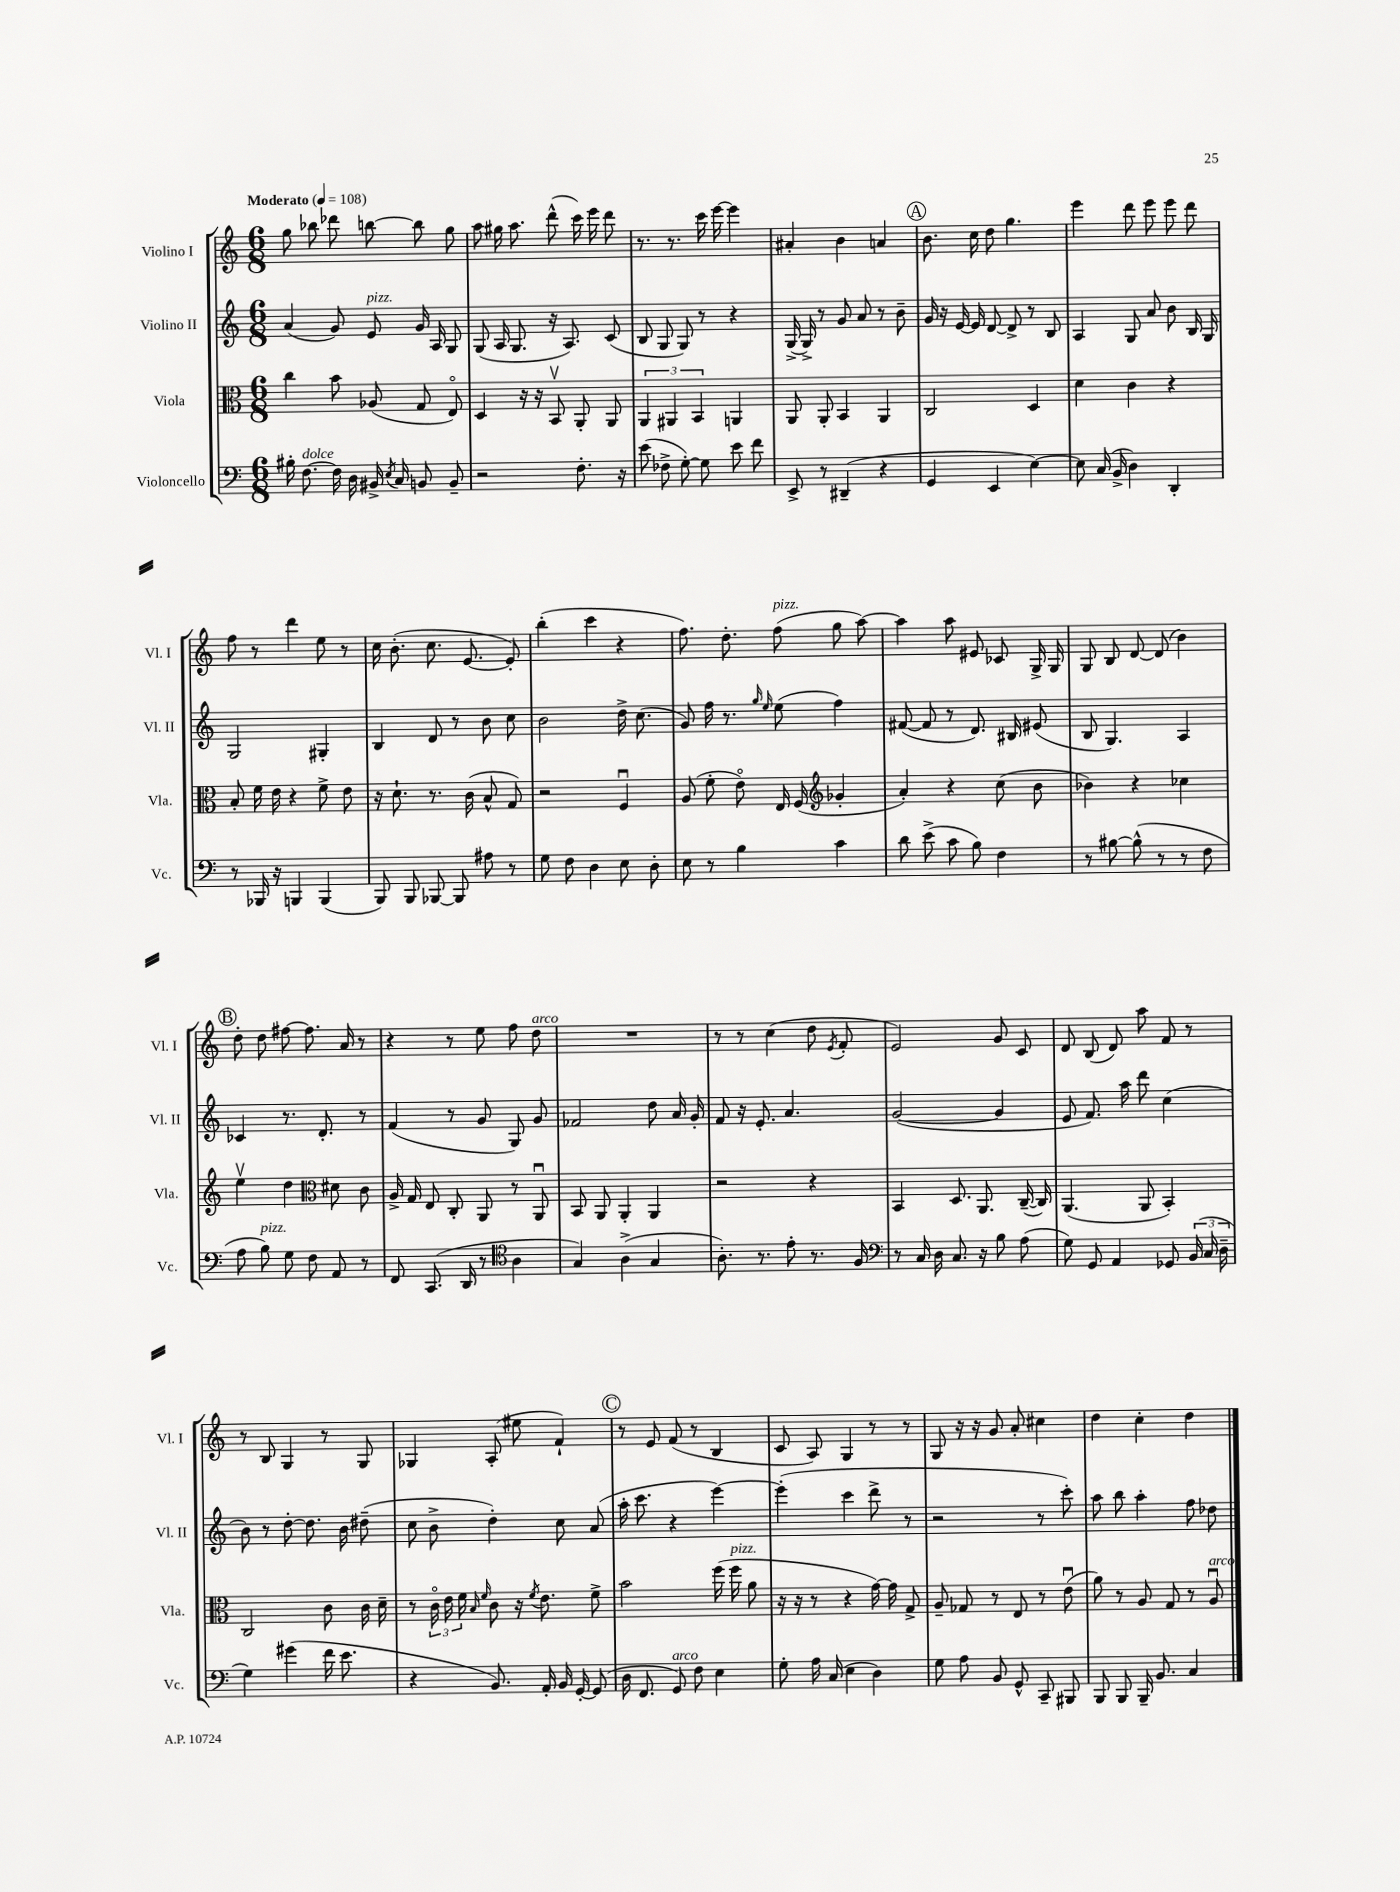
<<
\new StaffGroup <<
\new Staff = "s0" \with { instrumentName = "Violino I" shortInstrumentName = "Vl. I" } {
    \clef treble \key c \major \numericTimeSignature \time 6/8 \tempo "Moderato" 4 = 108
    \autoBeamOff g''8 bes''8 des'''8 b''8~ b''8 g''8 |
    a''8 gis''16 a''8. d'''8-^( c'''16) e'''16 d'''8 |
    r8. r8. c'''16 e'''16~ e'''4 |
    ais'4-. b'4 a'4 |
    \mark \markup { \circle "A" } b'8. c''16 d''8 g''4. |
    e'''4 d'''8 e'''8 e'''8 d'''8 |
    f''8 r8 d'''4 e''8 r8 |
    c''16 b'8.-.( c''8. e'8.~ e'8-.) |
    b''4-.( c'''4 r4 |
    f''8.) d''8.-. f''8^\markup { \italic "pizz." }( g''8 a''8~) |
    a''4 a''8 eis'8 ces'8 g16-> g16 |
    g8 b8 d'8~ d'8( b'4) |
    \mark \markup { \circle "B" } d''8-. d''8 fis''8~ fis''8. a'16 r8 |
    r4 r8 e''8 f''8 d''8^\markup { \italic "arco" } |
    R2. |
    r8 r8 c''4( d''8 \acciaccatura { e'8 } f'8-. |
    e'2) g'8 c'8 |
    d'8 b8( d'8) a''8 f'8 r8 |
    r8 b8 g4 r8 g8 |
    ges4 a8-.( eis''8 f'4-!) |
    \mark \markup { \circle "C" } r8 e'8 f'8( r8 b4 |
    c'8 a8) g4 r8 r8 |
    g8 r16 r16 g'8 a'8-. cis''4 |
    d''4 c''4-. d''4 \bar "|." |
}
\new Staff = "s1" \with { instrumentName = "Violino II" shortInstrumentName = "Vl. II" } {
    \clef treble \key c \major \numericTimeSignature \time 6/8
    \autoBeamOff a'4( g'8) e'8^\markup { \italic "pizz." } g'16 a16 g8 |
    g8( a16 g8. r16 a8.) c'8( |
    b8 g8 g8) r8 r4 |
    g16->( g16->) r8 g'8 a'8 r8 b'8-- |
    \mark \markup { \circle "A" } g'16 r16 e'16~ e'16 d'8~ d'8-> r8 b8 |
    a4 g8 a'8 b'8 b16 g16 |
    g2 gis4-. |
    b4 d'8 r8 b'8 c''8 |
    b'2 d''16-> c''8.( |
    g'8) f''16 r8. \grace { g''16 e''16 } e''8( f''4) |
    fis'8~( fis'8 r8 d'8.) bis16 eis'8( |
    b8 g4.) a4 |
    \mark \markup { \circle "B" } ces'4 r8. d'8.-. r8 |
    f'4( r8 g'8 g8) g'8 |
    fes'2 d''8 a'16 g'16-. |
    f'8 r16 e'8.-. a'4. |
    g'2~( g'4 |
    e'8 f'8.) a''16 d'''8 c''4( |
    b'8) r8 d''8~-. d''8. b'16 dis''8--( |
    c''8 b'8-> d''4-.) c''8 a'8( |
    \mark \markup { \circle "C" } a''16-. c'''8. r4 e'''4~) |
    e'''4-.( c'''4 d'''8-> r8 |
    r2 r8 c'''8-.) |
    a''8 b''8 a''4-. f''8 des''8 \bar "|." |
}
\new Staff = "s2" \with { instrumentName = "Viola" shortInstrumentName = "Vla." } {
    \clef alto \key c \major \numericTimeSignature \time 6/8
    \autoBeamOff c''4 b'8 aes8( g8 e8\flageolet) |
    d4 r16 r16 b,8\upbow a,8-. a,8 |
    \tuplet 3/2 { a,4 ais,4 b,4 } a,4 |
    a,8 a,8-. b,4 a,4 |
    \mark \markup { \circle "A" } c2 d4 |
    d'4 c'4 r4 |
    b8-. f'16 e'16 r4 f'8-> e'8 |
    r16 d'8.-! r8. c'16( b8-^ g8) |
    r2 f4\downbow |
    a8( f'8-. e'8\flageolet) e16 f16( \clef treble ges'4-. |
    a'4-.) r4 c''8( b'8 |
    bes'4) r4 ces''4 |
    \mark \markup { \circle "B" } e''4\upbow d''4 \clef alto dis'8 c'8 |
    a16-> g16 e8 c8-. a,8 r8 a,8\downbow |
    b,8 a,8 a,4-. a,4 |
    r2 r4 |
    b,4 d8. a,8. c16~--( c16) |
    a,4.( a,8 b,4-.) |
    c2 c'8 c'16 d'16-- |
    r8 \tuplet 3/2 { c'16\flageolet e'16 f'16 } \grace { b16 f'16 } c'8 r16 \acciaccatura { f'8 } e'8. f'8-> |
    \mark \markup { \circle "C" } b'2 f''16( f''16^\markup { \italic "pizz." } a'8 |
    r16 r16 r8 r4 g'16~) g'16 g8-> |
    a8-- ges8 r8 e8 r8 e'8\downbow( |
    a'8) r8 a8 g8 r8 a8\downbow^\markup { \italic "arco" } \bar "|." |
}
\new Staff = "s3" \with { instrumentName = "Violoncello" shortInstrumentName = "Vc." } {
    \clef bass \key c \major \numericTimeSignature \time 6/8
    \autoBeamOff bis16-. f8.~^\markup { \italic "dolce" } f16 d16 bis,16-> \acciaccatura { e8 } c16 b,8 b,8-- |
    r2 f8.-. r16 |
    e'8( fes8-> g8~-.) g8 e'8 f'8 |
    e,8-> r8 dis,4--( r4 |
    \mark \markup { \circle "A" } g,4 e,4 e4~) |
    e8 c16( b,16-> d4) d,4-. |
    r8 bes,,16 r16 b,,4 b,,4( |
    b,,8) b,,8 bes,,8~ bes,,8 ais8 r8 |
    g8 f8 d4 e8 d8-. |
    e8 r8 b4 c'4 |
    d'8 e'8->( c'8 b8) f4 |
    r8 bis8~ bis8-^( r8 r8 f8 |
    \mark \markup { \circle "B" } a8 b8^\markup { \italic "pizz." }) g8 f8 a,8 r8 |
    f,8 c,8.( d,16 r8 \clef tenor a4 |
    g4) a4->( g4 |
    a8.-.) r8. e'8-. r8. f16 |
    \clef bass r8 c16 d16 c8. r16 b8 a8( |
    g8) g,8 a,4 ges,8 \tuplet 3/2 { b,16( c16 d16-- } |
    g4) gis'4( f'16 e'8. |
    r4 b,8.) a,16-. b,16 g,16~-. g,8( |
    \mark \markup { \circle "C" } d16 f,8. g,8^\markup { \italic "arco" }) f8 e4 |
    g8-. a16 c16( e4 d4) |
    g8 a8 b,8 g,8-^ c,8-- bis,,8 |
    b,,8 b,,8 b,,16-- b,8. c4 \bar "|." |
}
>>
>>
\layout { \context { \Score \remove "Bar_number_engraver" } }
